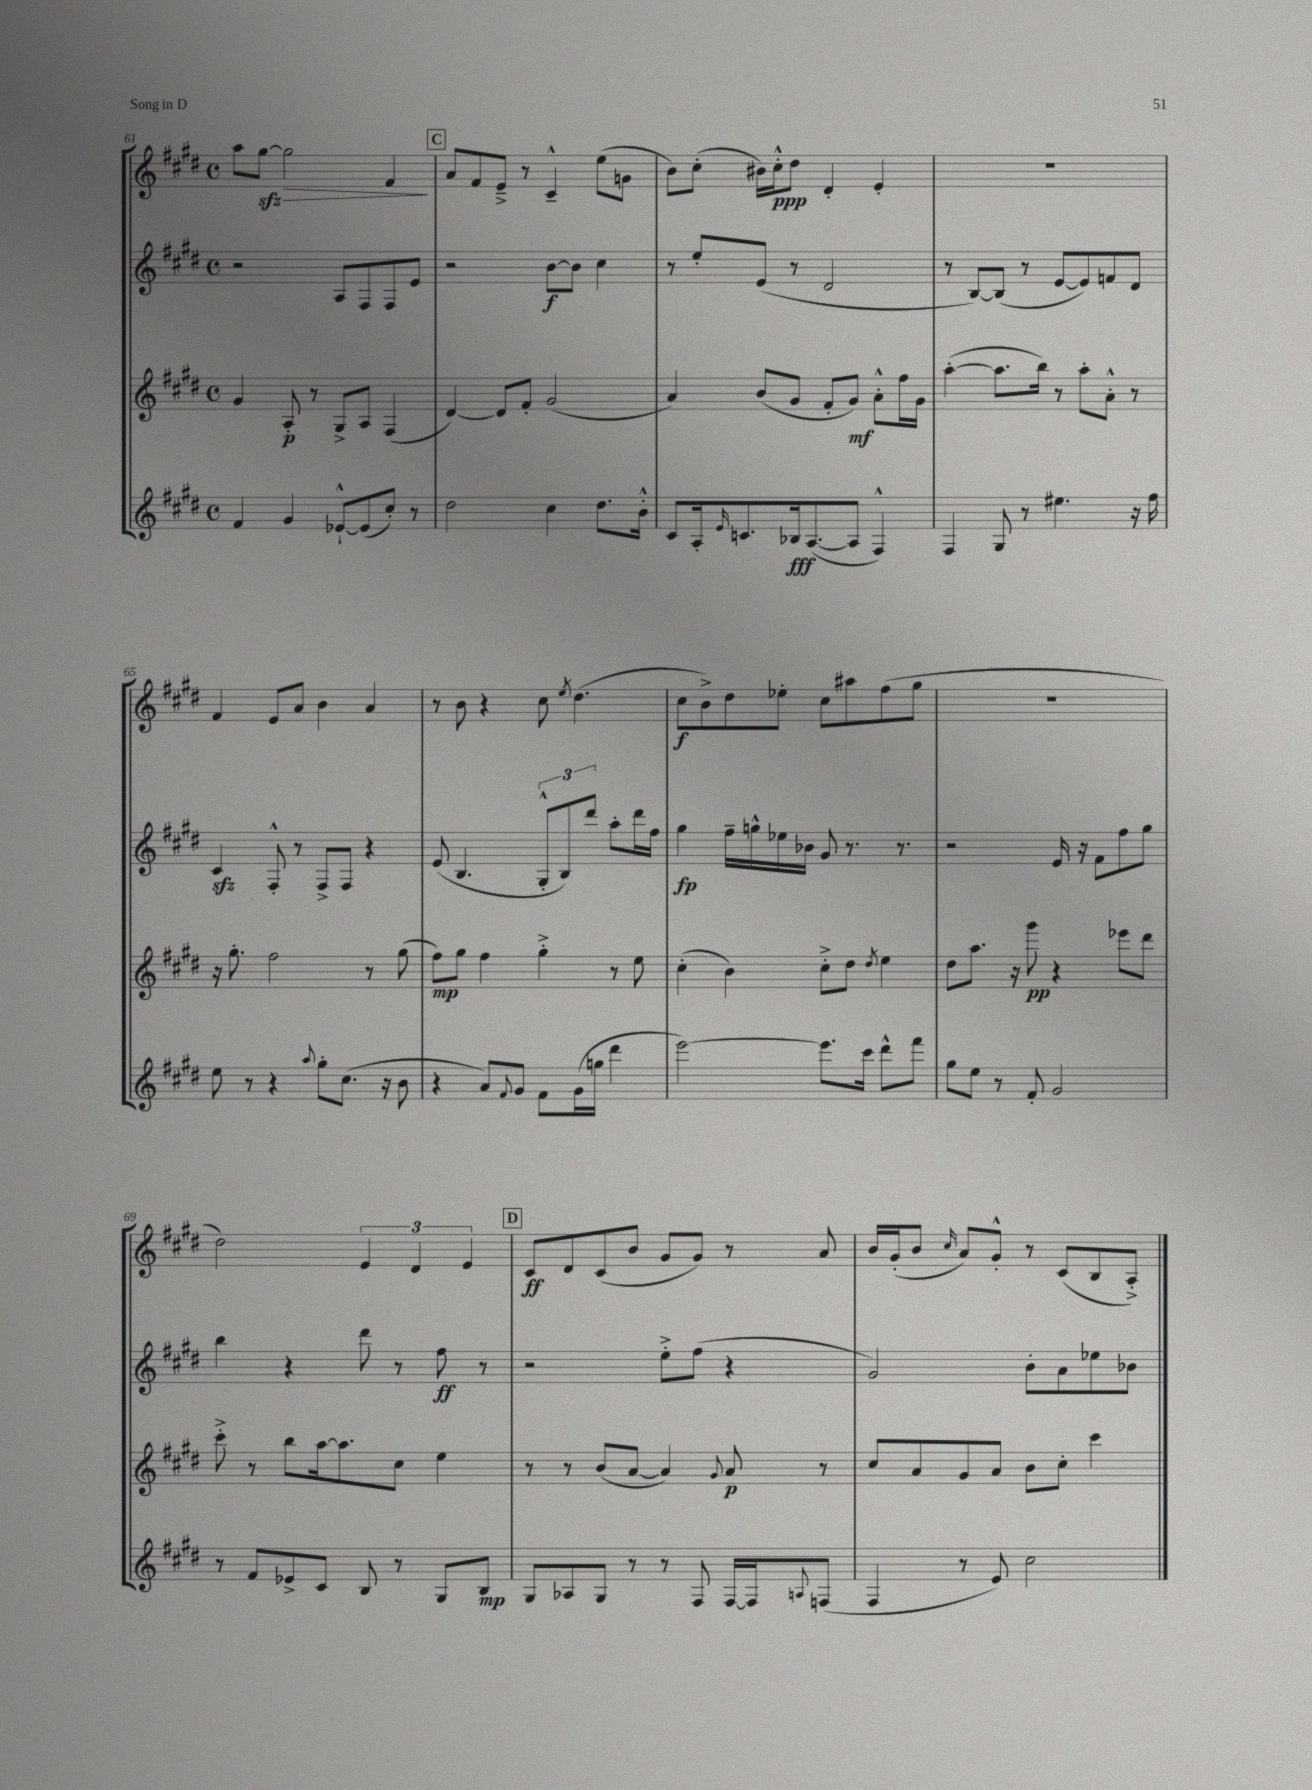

**kern	**dynam	**kern	**dynam	**kern	**dynam	**kern	**dynam
*part4	*part4	*part3	*part3	*part2	*part2	*part1	*part1
*staff4	*staff4	*staff3	*staff3	*staff2	*staff2	*staff1	*staff1
*clefG2	*	*clefG2	*	*clefG2	*	*clefG2	*
*k[f#c#g#d#]	*	*k[f#c#g#d#]	*	*k[f#c#g#d#]	*	*k[f#c#g#d#]	*
*M4/4	*	*M4/4	*	*M4/4	*	*M4/4	*
*met(c)	*	*met(c)	*	*met(c)	*	*met(c)	*
=61	=61	=61	=61	=61	=61	=61	=61
4f#/	.	4g#/	.	2r	.	8aa\L	.
!	!	!	!	!	!	!	!LO:HP:b
.	.	.	.	.	.	[8gg#zz\J	>
4g#/	.	8A'/	p	.	.	2gg#\]	.
.	.	8r	.	.	.	.	.
[8e-X`^^/L	.	8G#^/L	.	8A/L	.	.	.
(8e-/]	.	8A/J	.	8F#/	.	.	.
8cc#'/J)	.	(4F#/	.	8F#/	.	4f#/	.
8r	.	.	.	8e/J	.	.	.
.	.	.	.	.	.	.	]
!!LO:REH:place=s1:t=C
=62	=62	=62	=62	=62	=62	=62	=62
2dd#\	.	[4d#/)	.	2r	.	8a/L	.
.	.	.	.	.	.	8f#/	.
.	.	8d#/L]	.	.	.	8e~^/J	.
.	.	8f#'/J	.	.	.	8r	.
4cc#\	.	(2g#/	.	[8b\L	f	4c#~^^/	.
.	.	.	.	8b\J]	.	.	.
8.dd#\L	.	.	.	4cc#\	.	(8ee\L	.
.	.	.	.	.	.	8gn\J	.
16b'^^\Jk	.	.	.	.	.	.	.
=63	=63	=63	=63	=63	=63	=63	=63
8c#/L	.	4a/)	.	8r	.	8b\L)	.
16A'/k	.	.	.	8ee'/L	.	(8cc#'\J	.
16qqe/	.	.	.	.	.	.	.
8.cn/	.	.	.	.	.	.	.
.	.	(8b/L	.	(8e/J	.	16b#X\LL)	.
.	.	.	.	.	.	16cc#'^^\J	ppp
16B-X/k	fff	8g#/J	.	8r	.	8dd#\J	.
([8.A/	.	.	.	.	.	.	.
.	.	8f#'/L	.	2d#/	.	4d#'/	.
8A/J]	.	8g#/J)	mf	.	.	.	.
4F#^^/)	.	8a'^^\L	.	.	.	4e'/	.
.	.	16ff#\L	.	.	.	.	.
.	.	16g#\JJ	.	.	.	.	.
=64	=64	=64	=64	=64	=64	=64	=64
4F#/	.	([4aa'\	.	8r	.	1r	.
.	.	.	.	[8B/L)	.	.	.
8G#/	.	8.aa\L]	.	(8B/J]	.	.	.
8r	.	.	.	8r	.	.	.
.	.	16bb\Jk)	.	.	.	.	.
4.ee#X\	.	8r	.	[8e/L	.	.	.
.	.	8aa'\L	.	8e/])	.	.	.
.	.	8a'^^\J	.	8fn/	.	.	.
16r	.	8r	.	8d#/J	.	.	.
16ff#\	.	.	.	.	.	.	.
!!LO:LB:g=z
=65	=65	=65	=65	=65	=65	=65	=65
8ee\	.	16r	.	4c#zz/	.	4f#/	.
.	.	8.gg#'\	.	.	.	.	.
8r	.	.	.	.	.	.	.
4r	.	2ff#\	.	8F#'^^/	.	8e/L	.
.	.	.	.	8r	.	8a/J	.
8qqaa/	.	.	.	.	.	.	.
8gg#'\L	.	.	.	8F#^/L	.	4b\	.
(8.cc#\J	.	.	.	8F#/J	.	.	.
.	.	8r	.	4r	.	4a/	.
16r	.	.	.	.	.	.	.
8b\	.	(8gg#\	.	.	.	.	.
=66	=66	=66	=66	=66	=66	=66	=66
4r	.	8ff#\L)	mp	(8e/	.	8r	.
.	.	8gg#\J	.	4.B/	.	8b\	.
8a/L)	.	4ff#\	.	.	.	4r	.
8qqf#/	.	.	.	.	.	.	.
8g#/J	.	.	.	.	.	.	.
8f#\L	.	4gg#'^\	.	12G#'^^/L	.	8cc#\	.
.	.	.	.	12B/)	.	.	.
.	.	.	.	.	.	8qee/	.
(16g#\L	.	.	.	.	.	(4.dd#\	.
.	.	.	.	12ddd#/J	.	.	.
16ggn\JJ	.	.	.	.	.	.	.
4ddd#\	.	8r	.	8aa'\L	.	.	.
.	.	8ee\	.	16ddd#\L	.	.	.
.	.	.	.	16ff#\JJ	.	.	.
=67	=67	=67	=67	=67	=67	=67	=67
[2eee\)	.	(4cc#'\	.	4gg#\	fp	8cc#\L	f
.	.	.	.	.	.	8b^\)	.
.	.	4b\)	.	16ff#~\LL	.	8dd#\	.
.	.	.	.	16ggn^^\	.	.	.
.	.	.	.	16ee-X\	.	8ee-X'\J	.
.	.	.	.	16b-X\JJ	.	.	.
8.eee\L]	.	8cc#'^\L	.	8g#/	.	8cc#\L	.
.	.	8dd#\J	.	8.r	.	8aa#X\	.
16ccc#\Jk	.	.	.	.	.	.	.
.	.	8qdd#/	.	.	.	.	.
8ddd#^^\L	.	4ee\	.	.	.	(8ff#\	.
.	.	.	.	8.r	.	.	.
8fff#\J	.	.	.	.	.	8gg#\J	.
=68	=68	=68	=68	=68	=68	=68	=68
8gg#\L	.	8dd#\L	.	2r	.	1r	.
8ee\J	.	8.aa\J	.	.	.	.	.
8r	.	.	.	.	.	.	.
.	.	16r	.	.	.	.	.
8f#'/	.	8ggg#\	pp	.	.	.	.
2g#/	.	4r	.	16e/	.	.	.
.	.	.	.	16r	.	.	.
.	.	.	.	8f#\L	.	.	.
.	.	8eee-X\L	.	8ff#\	.	.	.
.	.	8ddd#\J	.	8gg#\J	.	.	.
!!LO:LB:g=z
=69	=69	=69	=69	=69	=69	=69	=69
8r	.	8ccc#'^\	.	4bb\	.	2dd#\)	.
8f#/L	.	8r	.	.	.	.	.
8e-X^/	.	8bb\L	.	4r	.	.	.
8c#/J	.	[16aa\k	.	.	.	.	.
.	.	8.aa\]	.	.	.	.	.
8B/	.	.	.	8ddd#\	.	6e/	.
8r	.	8cc#\J	.	8r	.	.	.
.	.	.	.	.	.	6d#/	.
8G#/L	.	4ee\	.	8ff#\	ff	.	.
.	.	.	.	.	.	6e/	.
8B/J	mp	.	.	8r	.	.	.
!!LO:REH:place=s1:t=D
=70	=70	=70	=70	=70	=70	=70	=70
8G#/L	.	8r	.	2r	.	8c#/L	ff
8A-X/	.	8r	.	.	.	8d#/	.
8G#/J	.	(8b/L	.	.	.	(8c#/	.
8r	.	[8a/J	.	.	.	8b/J	.
8r	.	4a/])	.	8ee'^\L	.	8g#/L	.
8F#/	.	.	.	(8ff#\J	.	8g#/J)	.
.	.	8qqg#/	.	.	.	.	.
[16F#/LL	.	8a/	p	4r	.	8r	.
16F#/J]	.	.	.	.	.	.	.
8qqAn/	.	.	.	.	.	.	.
(8Fn/J	.	8r	.	.	.	8a/	.
=71	=71	=71	=71	=71	=71	=71	=71
4F#/	.	8cc#/L	.	2g#/)	.	16b/LL	.
.	.	.	.	.	.	(16g#'/J	.
.	.	8a/	.	.	.	8b/J	.
.	.	.	.	.	.	16qqcc#/	.
8r	.	8g#/	.	.	.	8a/L)	.
8e/)	.	8a/J	.	.	.	8g#'^^/J	.
2cc#\	.	8b\L	.	8b'\L	.	8r	.
.	.	8cc#'\J	.	8a\	.	(8c#/L	.
.	.	4ccc#\	.	8ee-X\	.	8B/	.
.	.	.	.	8b-X\J	.	8A'^/J)	.
==	==	==	==	==	==	==	==
*-	*-	*-	*-	*-	*-	*-	*-
